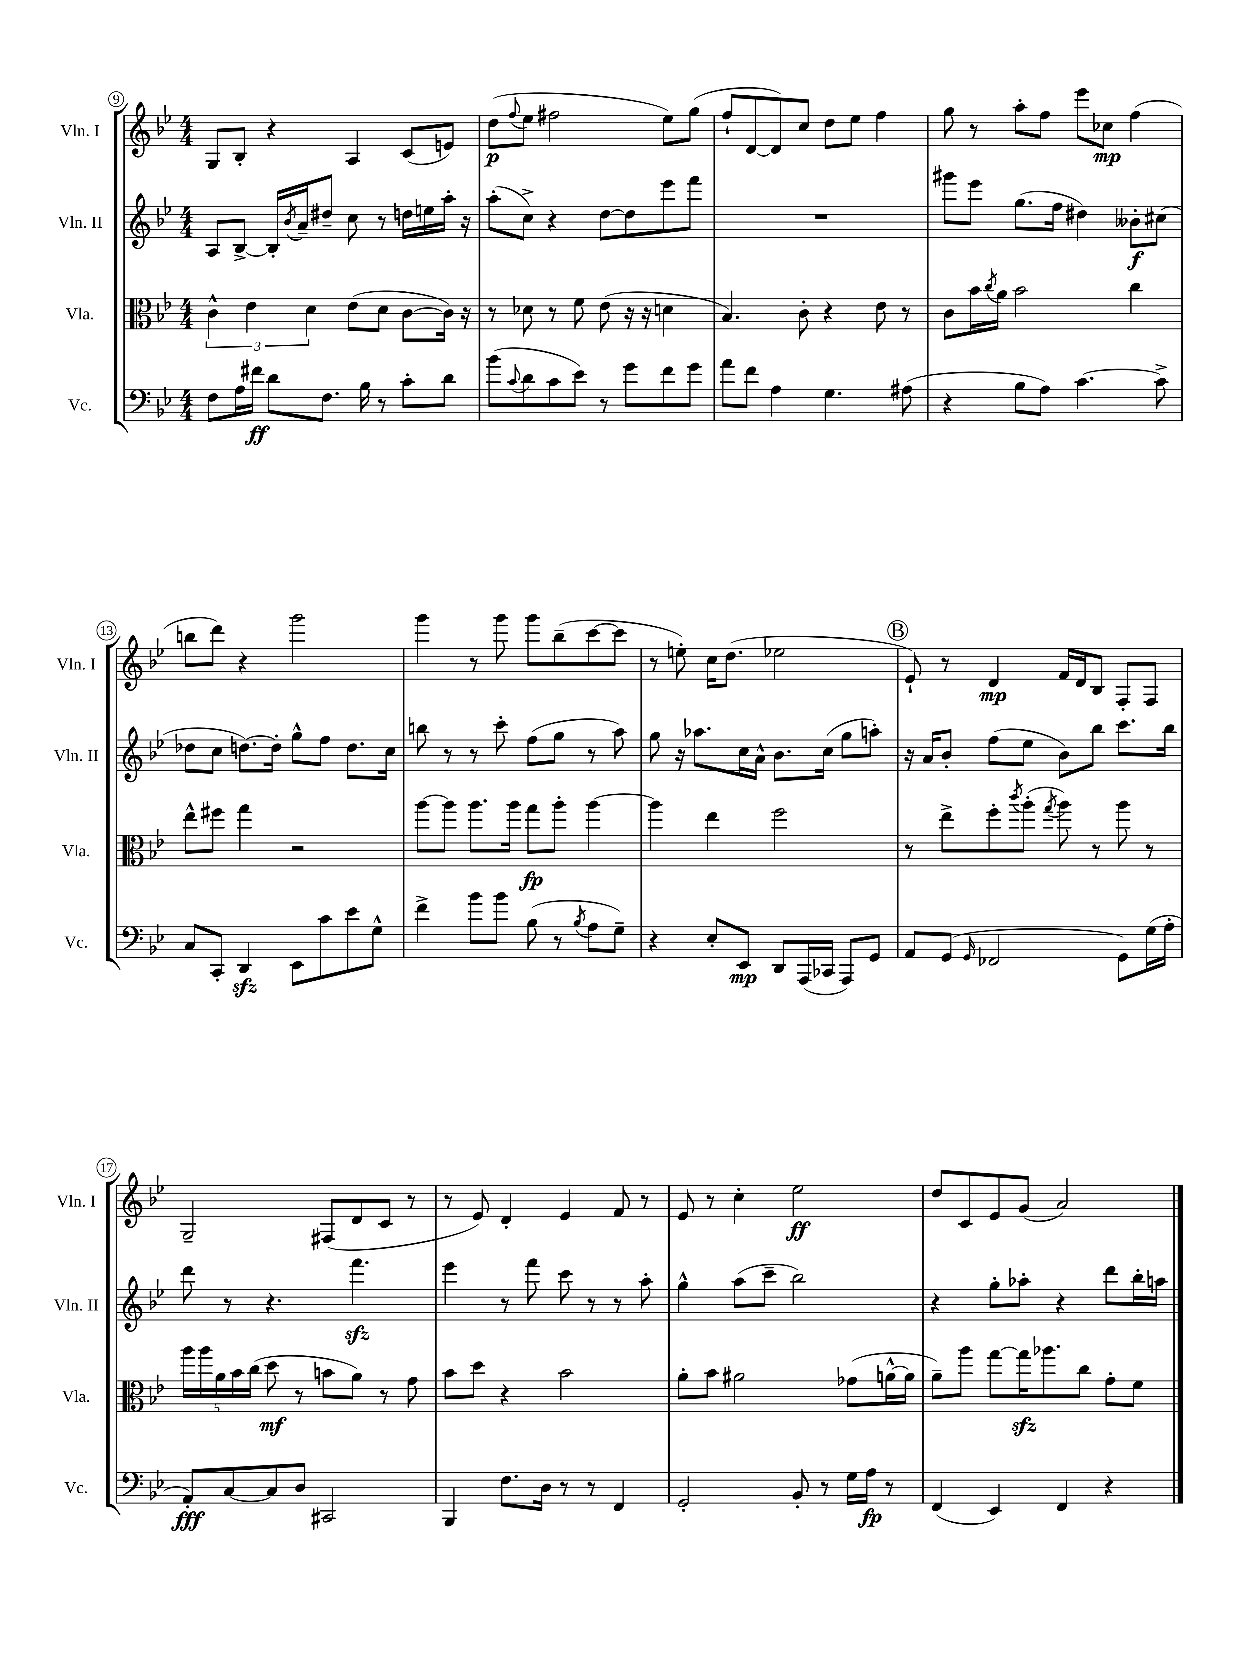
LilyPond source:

<<
\new StaffGroup <<
\new Staff = "s0" \with { instrumentName = "Vln. I" shortInstrumentName = "Vln. I" } {
    \clef treble \key bes \major \numericTimeSignature \time 4/4
    g8 bes8-. r4 a4 c'8( e'8) |
    d''8\p( \appoggiatura { f''8 } ees''8 fis''2 ees''8) g''8( |
    f''8-! d'8~ d'8) c''8 d''8 ees''8 f''4 |
    g''8 r8 a''8-. f''8 ees'''8 ces''8\mp f''4( |
    b''8 d'''8) r4 g'''2 |
    g'''4 r8 g'''8 g'''8 bes''8--( c'''8~ c'''8 |
    r8 e''8-.) c''16 d''8.( ees''2 |
    \mark \markup { \circle "B" } ees'8-!) r8 d'4\mp f'16 d'16 bes8 f8-. f8 |
    g2-- fis8( d'8 c'8 r8 |
    r8 ees'8) d'4-. ees'4 f'8 r8 |
    ees'8 r8 c''4-. ees''2\ff |
    d''8 c'8 ees'8 g'8( a'2) \bar "|." |
}
\new Staff = "s1" \with { instrumentName = "Vln. II" shortInstrumentName = "Vln. II" } {
    \clef treble \key bes \major \numericTimeSignature \time 4/4
    a8 bes8~-> bes16-. \acciaccatura { bes'8 } a'16-- dis''8-- c''8 r8 d''16 e''16 a''16-. r16 |
    a''8-.( c''8->) r4 d''8~ d''8 ees'''8 f'''8 |
    R1 |
    gis'''8 ees'''8 g''8.( f''16 dis''4) beses'8-.\f cis''8( |
    des''8 c''8 d''8.~) d''16-. g''8-^ f''8 d''8. c''16 |
    b''8 r8 r8 c'''8-. f''8( g''8 r8 a''8) |
    g''8 r16 aes''8. c''16 a'16-^ bes'8. c''16( g''8 a''8-.) |
    \mark \markup { \circle "B" } r16 a'16 bes'8-. f''8( ees''8 bes'8) bes''8 c'''8. bes''16 |
    d'''8 r8 r4. f'''4.\sfz |
    ees'''4 r8 f'''8 c'''8 r8 r8 a''8-. |
    g''4-^ a''8( c'''8-- bes''2) |
    r4 g''8-. aes''8-. r4 d'''8 bes''16-. a''16 \bar "|." |
}
\new Staff = "s2" \with { instrumentName = "Vla." shortInstrumentName = "Vla." } {
    \clef alto \key bes \major \numericTimeSignature \time 4/4
    \tuplet 3/2 { c'4-^ ees'4 d'4 } ees'8( d'8 c'8~ c'16) r16 |
    r8 des'8 r8 f'8 ees'8( r16 r16 d'4 |
    bes4.) c'8-. r4 ees'8 r8 |
    c'8 bes'16 \acciaccatura { c''8 } a'16 bes'2 c''4 |
    ees''8-^ fis''8 g''4 r2 |
    a''8~ a''8 a''8. a''16 g''8\fp a''8-. a''4~ |
    a''4 ees''4 f''2 |
    \mark \markup { \circle "B" } r8 ees''8-> f''8-. \acciaccatura { c'''8 } a''8-.( \acciaccatura { g''8 } a''8) r8 a''8 r8 |
    \tuplet 5/4 { a''16 a''16 a'16 bes'16 c''16( } d''8\mf r8 b'8 a'8) r8 g'8 |
    bes'8 d''8 r4 bes'2 |
    a'8-. bes'8 ais'2 ges'8( a'16~-^ a'16 |
    a'8--) a''8 g''8~ g''16\sfz aes''8. c''8 g'8-. f'8 \bar "|." |
}
\new Staff = "s3" \with { instrumentName = "Vc." shortInstrumentName = "Vc." } {
    \clef bass \key bes \major \numericTimeSignature \time 4/4
    f8 a16 fis'16\ff d'8 f8. bes16 r8 c'8-. d'8 |
    bes'8( \appoggiatura { c'8 } d'8 c'8 ees'8) r8 g'8 f'8 g'8 |
    a'8 f'8 a4 g4. ais8( |
    r4 bes8 a8) c'4.~ c'8-> |
    c8 c,8-. d,4\sfz ees,8 c'8 ees'8 g8-^ |
    f'4-> bes'8 bes'8 bes8( r8 \acciaccatura { bes8 } a8 g8--) |
    r4 ees8-. ees,8\mp d,8 a,,16( ces,16 a,,8) g,8 |
    \mark \markup { \circle "B" } a,8 g,8( \grace { g,16 } fes,2 g,8) g16( a16-. |
    a,8-.\fff) c8~ c8 d8 cis,2 |
    bes,,4 f8. d16 r8 r8 f,4 |
    g,2-. bes,8-. r8 g16 a16\fp r8 |
    f,4( ees,4) f,4 r4 \bar "|." |
}
>>
>>
\layout { \context { \Score currentBarNumber = #9 \override BarNumber.stencil = #(make-stencil-circler 0.1 0.3 ly:text-interface::print) } }
